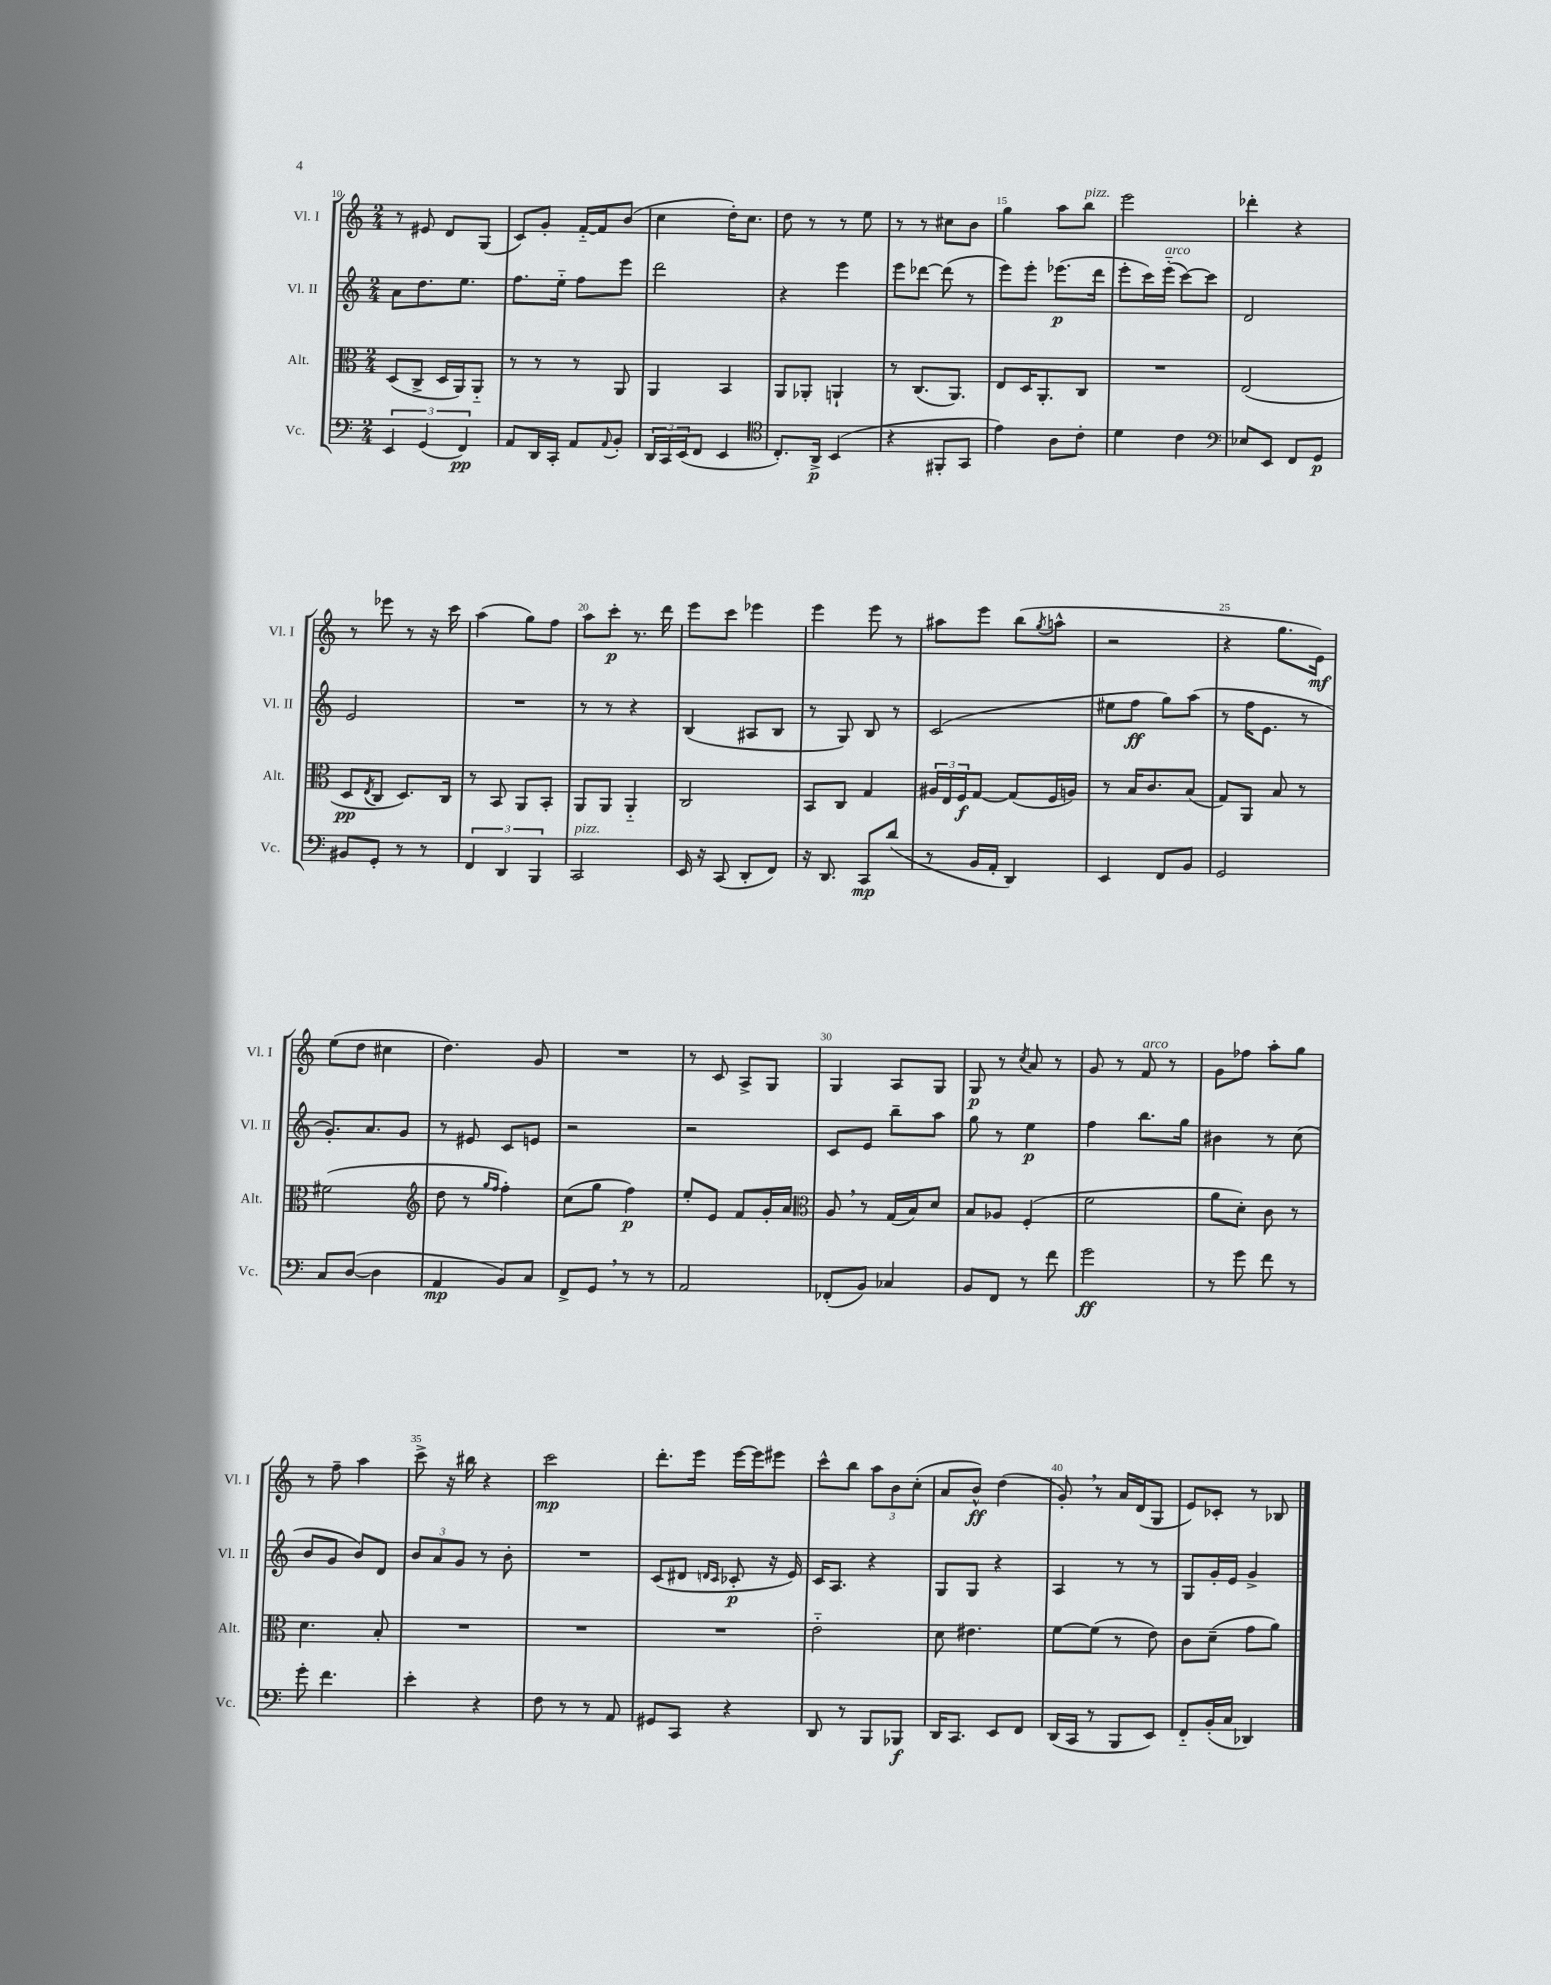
<<
\new StaffGroup <<
\new Staff = "s0" \with { instrumentName = "Vl. I" shortInstrumentName = "Vl. I" } {
    \clef treble \key c \major \numericTimeSignature \time 2/4
    r8 eis'8 d'8 g8( |
    c'8) g'8-. f'16~-_ f'16 b'8( |
    c''4 d''16-.) c''8. |
    d''8 r8 r8 e''8 |
    r8 r8 cis''8 b'8 |
    g''4 a''8 b''8^\markup { \italic "pizz." } |
    e'''2 |
    des'''4-. r4 |
    r8 ees'''8 r8 r16 c'''16 |
    a''4( g''8) f''8 |
    a''8 c'''8-.\p r8. d'''16 |
    e'''8 c'''8 ees'''4 |
    e'''4 e'''8 r8 |
    ais''8 e'''8 b''8( \acciaccatura { g''8 } a''8-^ |
    r2 |
    r4 g''8. e'16\mf) |
    e''8( d''8 cis''4 |
    d''4.) g'8 |
    R2 |
    r8 c'8 a8-> g8 |
    g4 a8 g8 |
    g8\p r8 \acciaccatura { c''8 } a'8 r8 |
    g'8 r8 f'8^\markup { \italic "arco" } r8 |
    g'8 fes''8 a''8-. g''8 |
    r8 f''8-- a''4 |
    c'''8-> r16 bis''16 r4 |
    c'''2\mp |
    d'''8.-. e'''16 e'''16~ e'''16 eis'''8 |
    c'''8-^ b''8 \tuplet 3/2 { a''8 b'8 c''8-.( } |
    a'8 b'8-^\ff) d''4( |
    g'8-.) \breathe r8 a'16 d'16( g8 |
    e'8) ces'8-. r8 bes8 \bar "|." |
}
\new Staff = "s1" \with { instrumentName = "Vl. II" shortInstrumentName = "Vl. II" } {
    \clef treble \key c \major \numericTimeSignature \time 2/4
    a'8 d''8. e''8. |
    f''8. e''16-_ f''8 e'''8 |
    d'''2 |
    r4 e'''4 |
    e'''8 des'''8~ des'''8( r8 |
    e'''8) e'''8-. ees'''8.\p( d'''16 |
    e'''8-. c'''16) e'''16-_^\markup { \italic "arco" }( c'''8~) c'''8 |
    d'2 |
    e'2 |
    R2 |
    r8 r8 r4 |
    b4( ais8 b8 |
    r8 g8) b8 r8 |
    c'2( |
    eis''8 f''8\ff g''8) a''8( |
    r8 f''16 e'8. r8 |
    g'8.-.) a'8. g'8 |
    r8 eis'8 c'8 e'8 |
    r2 |
    r2 |
    c'8 e'8 b''8-- a''8 |
    g''8 r8 e''4\p |
    f''4 b''8. g''16 |
    bis'4 r8 c''8( |
    b'8 g'8 b'8) d'8 |
    \tuplet 3/2 { b'8 a'8 g'8 } r8 b'8-. |
    R2 |
    c'8( dis'8 \grace { d'16 c'16 } ces'8-.\p r16 e'16) |
    c'16 a8. r4 |
    g8 g8 r4 |
    a4 r8 r8 |
    g8 g'16-. e'16 g'4-> \bar "|." |
}
\new Staff = "s2" \with { instrumentName = "Alt." shortInstrumentName = "Alt." } {
    \clef alto \key c \major \numericTimeSignature \time 2/4
    d8( c8-> d16 a,16) a,8-_ |
    r8 r8 r8 a,8 |
    a,4 b,4 |
    a,8 aes,8-. a,4-! |
    r8 c8.( a,8.) |
    e8 d16 a,8.-. c8 |
    R2 |
    e2( |
    d8\pp \acciaccatura { e8 } c8 d8.) c16 |
    r8 b,8 a,8 b,8-. |
    a,8 a,8 a,4-_ |
    c2 |
    b,8 c8 g4 |
    \tuplet 3/2 { ais16 e16 f16\f } g8~ g8( f16 a16) |
    r8 b16 c'8. b8( |
    g8) a,8 b8 r8 |
    fis'2( |
    \clef treble d''8 r8 \grace { g''16 f''16 } f''4-.) |
    c''8( g''8 f''4\p) |
    e''8-. e'8 f'8 g'16-. a'16 |
    \clef alto a8 \breathe r8 g16( b16) d'8 |
    b8 aes8 f4-.( |
    f'2 |
    a'8 d'8-.) c'8 r8 |
    d'4. b8-. |
    R2 |
    R2 |
    R2 |
    e'2-_ |
    d'8 eis'4. |
    f'8~ f'8( r8 e'8) |
    c'8 d'8--( g'8 a'8) \bar "|." |
}
\new Staff = "s3" \with { instrumentName = "Vc." shortInstrumentName = "Vc." } {
    \clef bass \key c \major \numericTimeSignature \time 2/4
    \tuplet 3/2 { e,4 g,4( f,4\pp) } |
    a,8 d,16 c,16-. a,8 \appoggiatura { a,8 } b,8-. |
    \tuplet 3/2 { d,16 c,16 e,16( } f,8 e,4 |
    \clef tenor c8.-.) a,16->\p b,4( |
    r4 fis,8-. g,8 |
    e'4) a8 c'8-. |
    d'4 c'4 |
    \clef bass ees8 e,8 f,8 g,8\p |
    bis,8 g,8-. r8 r8 |
    \tuplet 3/2 { f,4 d,4 b,,4 } |
    c,2^\markup { \italic "pizz." } |
    e,16 r16 c,8( d,8-. f,8) |
    r16 d,8. c,8\mp d'8( |
    r8 b,16 a,16-. d,4) |
    e,4 f,8 b,8 |
    g,2 |
    c8 d8~( d4 |
    a,4\mp b,8) c8 |
    f,8-> g,8 \breathe r8 r8 |
    a,2 |
    fes,8-.( b,8) ces4 |
    b,8 f,8 r8 f'8 |
    g'2\ff |
    r8 g'8 f'8 r8 |
    g'8-. f'4. |
    e'4-. r4 |
    f8 r8 r8 a,8 |
    gis,8 c,8 r4 |
    d,8 r8 b,,8 bes,,8\f |
    d,16 c,8. e,8 f,8 |
    d,16( c,16 r8 b,,8 e,8) |
    f,8-_ b,16-.( c16 des,4) \bar "|." |
}
>>
>>
\layout { \context { \Score currentBarNumber = #10 \override BarNumber.break-visibility = ##(#f #t #t) barNumberVisibility = #(every-nth-bar-number-visible 5) } }
